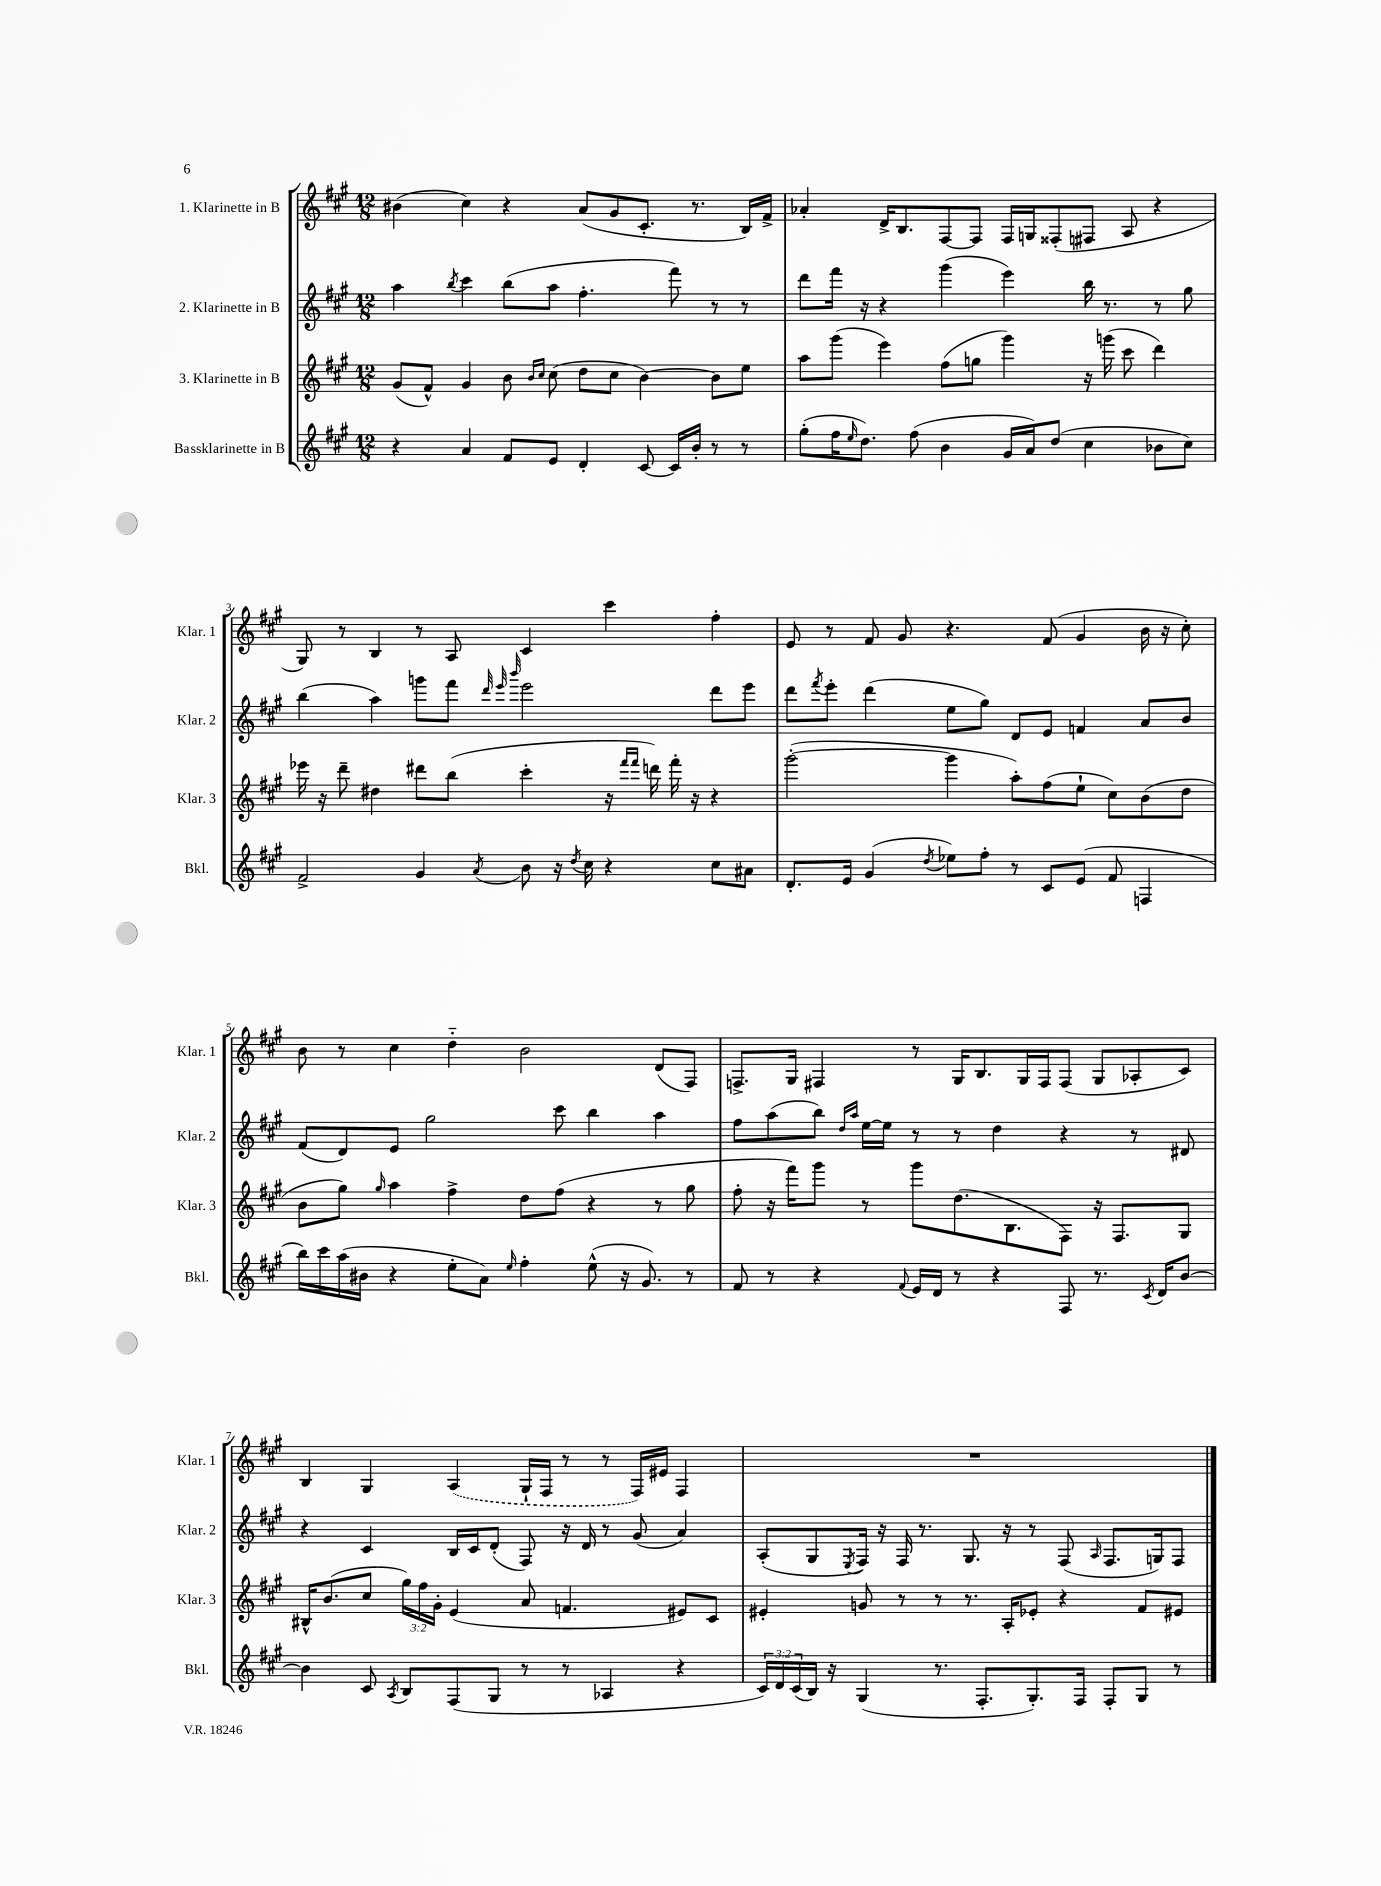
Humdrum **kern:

**kern	**kern	**kern	**kern
*staff4	*staff3	*staff2	*staff1
*clefG2	*clefG2	*clefG2	*clefG2
*k[f#c#g#]	*k[f#c#g#]	*k[f#c#g#]	*k[f#c#g#]
*M12/8	*M12/8	*M12/8	*M12/8
4r	(8g#	4aa	(4b#
.	8f#^^)	.	.
.	.	8qbb	.
4a	4g#	4ccc#	4cc#)
8f#	8b	(8bb	4r
.	16qqb	.	.
.	16qqcc#	.	.
8e	(8cc#	8aa	.
4d'	8dd	4.ff#'	(8a
.	8cc#	.	8g#
[8c#	[4b)	.	8.c#'
16c#]	.	8fff#)	.
16b'	.	.	8.r
8r	8b]	8r	.
8r	8ee	8r	16B)
.	.	.	16f#^
=	=	=	=
(8gg#'	8aa	8ddd	4a-'
16ff#	(8ggg#	16fff#	.
16qqee	.	.	.
8.dd)	.	16r	.
.	4eee)	4r	16d^
.	.	.	8.B
(8ff#	.	.	.
4b	(8ff#	(4ggg#	[8F#
.	8gg	.	8F#]
16g#	4ggg#)	4eee)	16F#
16a)	.	.	16G
(8dd	.	.	(8F##'
4cc#	16r	16bb	8F#
.	(16ggg	8.r	.
.	8ccc#	.	8A
8b-	4ddd)	8r	4r
8cc#)	.	8gg#	.
=	=	=	=
2f#^	16eee-	(4bb	8G#)
.	16r	.	.
.	8ddd~	.	8r
.	4dd#	4aa)	4B
4g#	8ddd#	8ggg	8r
.	(8bb	8fff#	8A
.	.	32qqddd	.
.	.	32qqeee	.
8qa	.	32qqbbb	.
8b	4ccc#'	2eee	4c#
16r	.	.	.
8qdd	.	.	.
16cc#	.	.	.
4r	16r	.	4ccc#
.	16qqfff#	.	.
.	16qqfff#	.	.
.	16ddd)	.	.
.	16fff#'	.	.
.	16r	.	.
8cc#	4r	8ddd	4ff#'
8a#	.	8eee	.
=	=	=	=
8.d'	([2ggg#'	8ddd	8e
.	.	8qfff#	.
.	.	8eee'	8r
16e	.	.	.
(4g#	.	(4ddd	8f#
.	.	.	8g#
8qdd	.	.	.
8ee-)	4ggg#]	8ee	4.r
8ff#'	.	8gg#)	.
8r	8aa')	8d	.
8c#	(8ff#	8e	(8f#
(8e	8ee`	4f	4g#
8f#	8cc#)	.	.
4F	(8b	8a	16b
.	.	.	16r
.	8dd	8b	8cc#')
=	=	=	=
16bb)	8b	(8f#	8b
16ccc#	.	.	.
(16aa	8gg#)	8d)	8r
16b#	.	.	.
.	16qqgg#	.	.
4r	4aa	8e	4cc#
.	.	2gg#	.
8ee'	4ff#^	.	4dd'~
8a)	.	.	.
16qqee	.	.	.
4ff#'	8dd	.	2b
.	(8ff#	8ccc#	.
(8ee^^	4r	4bb	.
16r	.	.	.
8.g#)	.	.	.
.	8r	4aa	(8d
8r	8gg#	.	8F#)
=	=	=	=
8f#	8ff#'	8ff#	8.F^
8r	16r	(8aa	.
.	16fff#)	.	16G#
4r	8ggg#	8bb)	4F#
.	.	16qqdd	.
.	.	16qqaa	.
.	8r	[16ee	.
.	.	16ee]	.
8qqf#	.	.	.
16e	8ggg#	8r	8r
16d	.	.	.
8r	(8.dd	8r	16G#
.	.	.	8.B
4r	.	4dd	.
.	8.B	.	.
.	.	.	16G#
.	.	.	16F#
8F#	8F#)	4r	(8F#
8.r	16r	.	8G#
.	8.F#	.	.
.	.	8r	8A-'
8qc#	.	.	.
16d	.	.	.
[8b	8G#	8d#	8c#)
=	=	=	=
4b]	16B#^^	4r	4B
.	(8.b	.	.
8c#	8cc#	4c#	4G#
8qA	.	.	.
8B	24gg#)	.	.
.	24ff#	.	.
.	24g#'	.	.
(8F#	(4e	16B	(4A
.	.	16c#	.
8G#	.	(8d'	.
8r	8a	8F#)	16G#`
.	.	.	16F#
8r	4.f	16r	8r
.	.	16d	.
4A-	.	8r	8r
.	.	(8g#	16F#)
.	.	.	16e#
4r	8e#)	4a)	4F#
.	8c#	.	.
=	=	=	=
24c#)	4e#'	(8A'	1.r
24d	.	.	.
(24c#	.	.	.
16B)	.	8G#	.
16r	.	.	.
.	.	8qE	.
(4G#	8g	16F#)	.
.	.	16r	.
.	8r	16F#	.
.	.	8.r	.
8.r	8r	.	.
.	8.r	8.G#	.
8.F#'	.	.	.
.	16A'	16r	.
8.G#')	8e-'	8r	.
.	4r	(8F#	.
16F#	.	.	.
.	.	16qqA	.
8F#'	.	8.F#	.
8G#	8f#	.	.
.	.	16G)	.
8r	8e#	8F#	.
==	==	==	==
*-	*-	*-	*-
